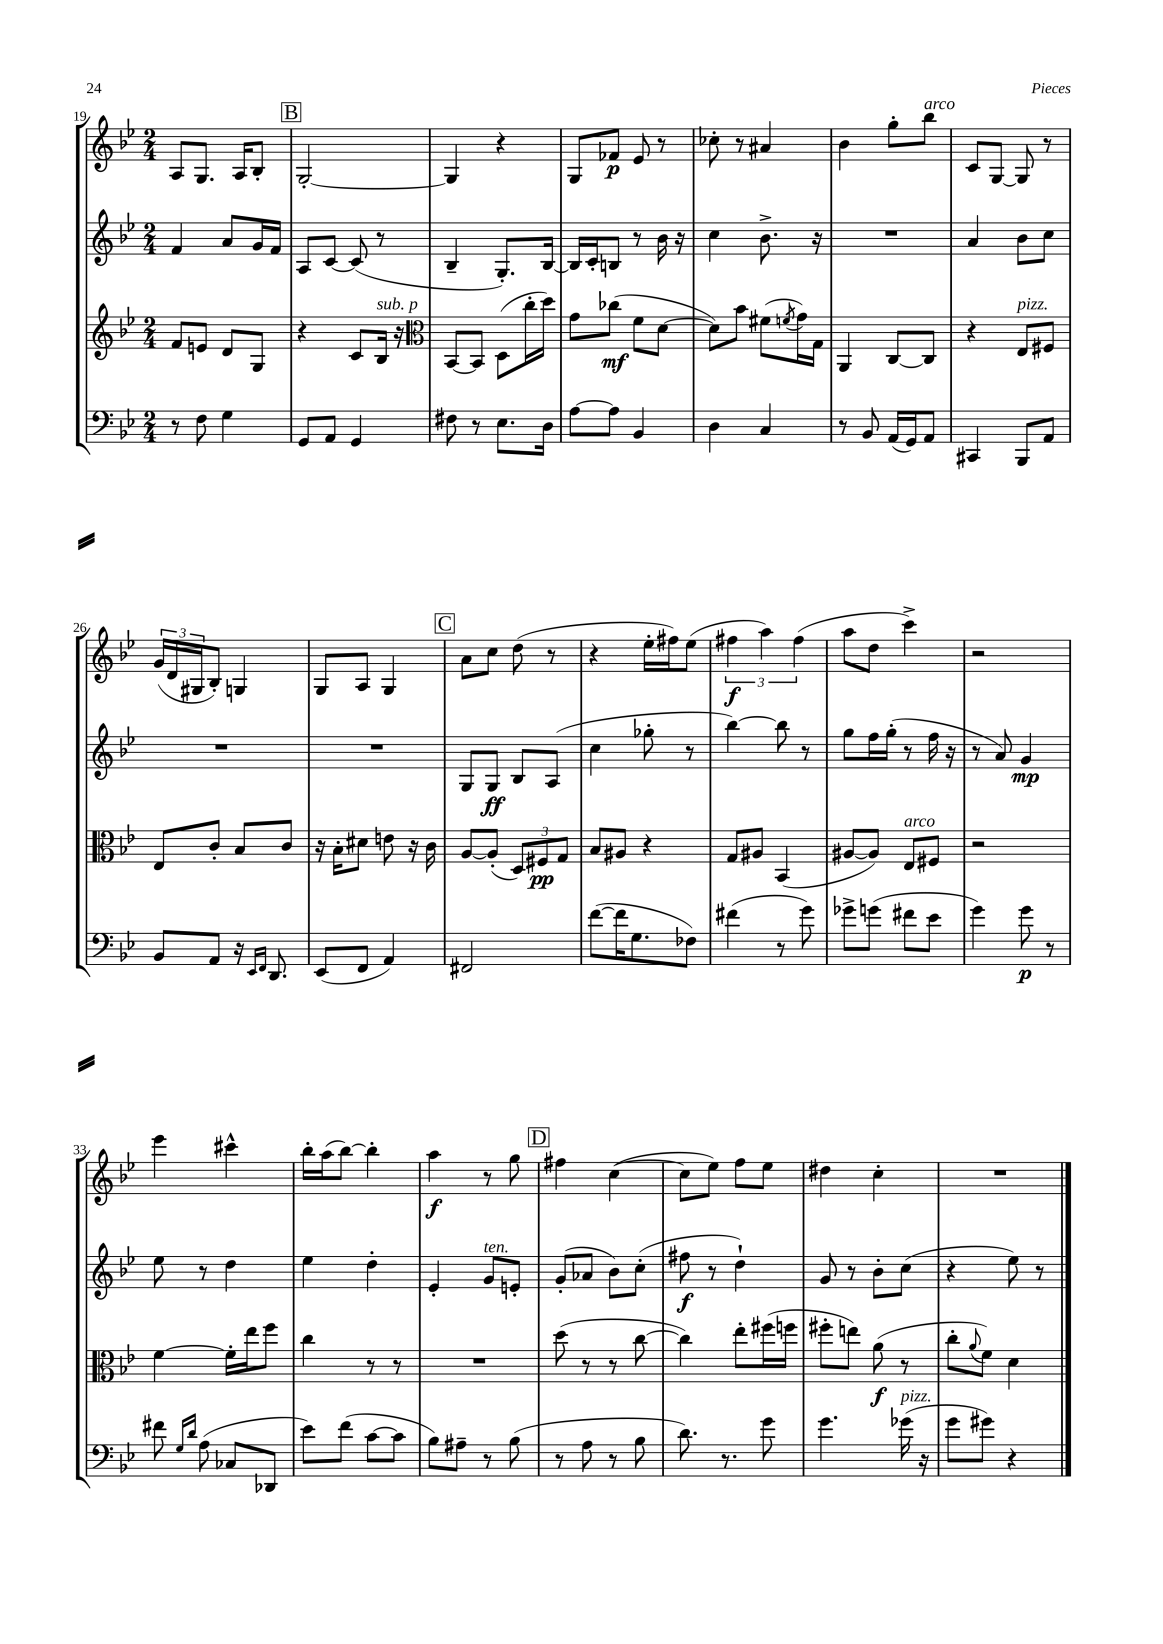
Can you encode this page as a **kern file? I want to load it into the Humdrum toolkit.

**kern	**kern	**kern	**kern
*staff4	*staff3	*staff2	*staff1
*clefF4	*clefG2	*clefG2	*clefG2
*k[b-e-]	*k[b-e-]	*k[b-e-]	*k[b-e-]
*M2/4	*M2/4	*M2/4	*M2/4
8r	8f	4f	8A
8F	8e	.	8.G
4G	8d	8a	.
.	.	.	16A
.	8G	16g	8B-'
.	.	16f	.
=	=	=	=
8GG	4r	8A	[2G'
8AA	.	[8c	.
4GG	8c	(8c]	.
.	16B-	8r	.
.	16r	.	.
=	=	=	=
*	*clefC3	*	*
8F#	[8BB-	4B-~	4G]
8r	8BB-]	.	.
8.E-	(8D	8.G')	4r
.	16cc'	.	.
16D	16dd)	[16B-	.
=	=	=	=
[8A	8g	16B-]	8G
.	.	16c'	.
8A]	(8cc-	8B	8f-
4BB-	8f	8r	8e-
.	[8d	16b-	8r
.	.	16r	.
=	=	=	=
4D	8d])	4cc	8cc-'
.	8b-	.	8r
4C	(8f#	8.b-^	4a#
.	8qf	.	.
.	16g)	.	.
.	16G	16r	.
=	=	=	=
8r	4AA	2r	4b-
8BB-	.	.	.
(16AA	[8C	.	8gg'
16GG)	.	.	.
8AA	8C]	.	8bb-
=	=	=	=
4CC#	4r	4a	8c
.	.	.	[8G
8BBB-	8E-	8b-	8G]
8AA	8F#	8cc	8r
=	=	=	=
8BB-	8E-	2r	(24g
.	.	.	24d
.	.	.	24G#
8AA	8c'	.	8B-')
16r	8B-	.	4G
16qqEE-	.	.	.
16qqFF	.	.	.
8.DD	.	.	.
.	8c	.	.
=	=	=	=
(8EE-	16r	2r	8G
.	16B-'	.	.
8FF	8d#	.	8A
4AA)	8e	.	4G
.	16r	.	.
.	16c	.	.
=	=	=	=
2FF#	[8A	8G	8a
.	(8A']	8G	8cc
.	12D)	8B-	(8dd
.	12F#	.	.
.	.	(8A	8r
.	12G	.	.
=	=	=	=
([8f	8B-	4cc	4r
16f]	8A#	.	.
8.G	.	.	.
.	4r	8gg-'	16ee-'
.	.	.	16ff#)
8F-)	.	8r	(8ee-
=	=	=	=
(4f#	8G	[4bb-)	6ff#
.	8A#	.	.
.	.	.	6aa)
8r	(4BB-	8bb-]	.
.	.	.	(6ff#
8g)	.	8r	.
=	=	=	=
8g-^	[8A#	8gg	8aa
(8g	8A#])	16ff	8dd
.	.	(16gg'	.
8f#	8E-	8r	4ccc^)
8e-	8F#	16ff	.
.	.	16r	.
=	=	=	=
4g)	2r	8r	2r
.	.	8a)	.
8g	.	4g	.
8r	.	.	.
=	=	=	=
8f#	[4f	8ee-	4eee-
16qqG	.	.	.
16qqd	.	.	.
(8A	.	8r	.
8C-	16f']	4dd	4ccc#^^
.	16ee-	.	.
8DD-	8ff	.	.
=	=	=	=
8e-)	4cc	4ee-	16bb-'
.	.	.	(16aa
(8f	.	.	[8bb-)
[8c	8r	4dd'	4bb-']
8c]	8r	.	.
=	=	=	=
8B-)	2r	4e-'	4aa
8A#~	.	.	.
8r	.	8g	8r
(8B-	.	8e'	8gg
=	=	=	=
8r	(8dd	(8g'	4ff#
8A	8r	8a-	.
8r	8r	8b-)	([4cc
8B-	[8cc	(8cc'	.
=	=	=	=
8.d)	4cc])	8ff#	8cc]
.	.	8r	8ee-)
8.r	.	.	.
.	8ee-'	4dd`)	8ff
8g	(16ff#	.	8ee-
.	16ff	.	.
=	=	=	=
4.g	8ff#'	8g	4dd#
.	8ee)	8r	.
.	(8a	8b-'	4cc'
(16g-	8r	(8cc	.
16r	.	.	.
=	=	=	=
8g	8cc'	4r	2r
.	8qqa	.	.
8g#)	8f)	.	.
4r	4d	8ee-)	.
.	.	8r	.
==	==	==	==
*-	*-	*-	*-
